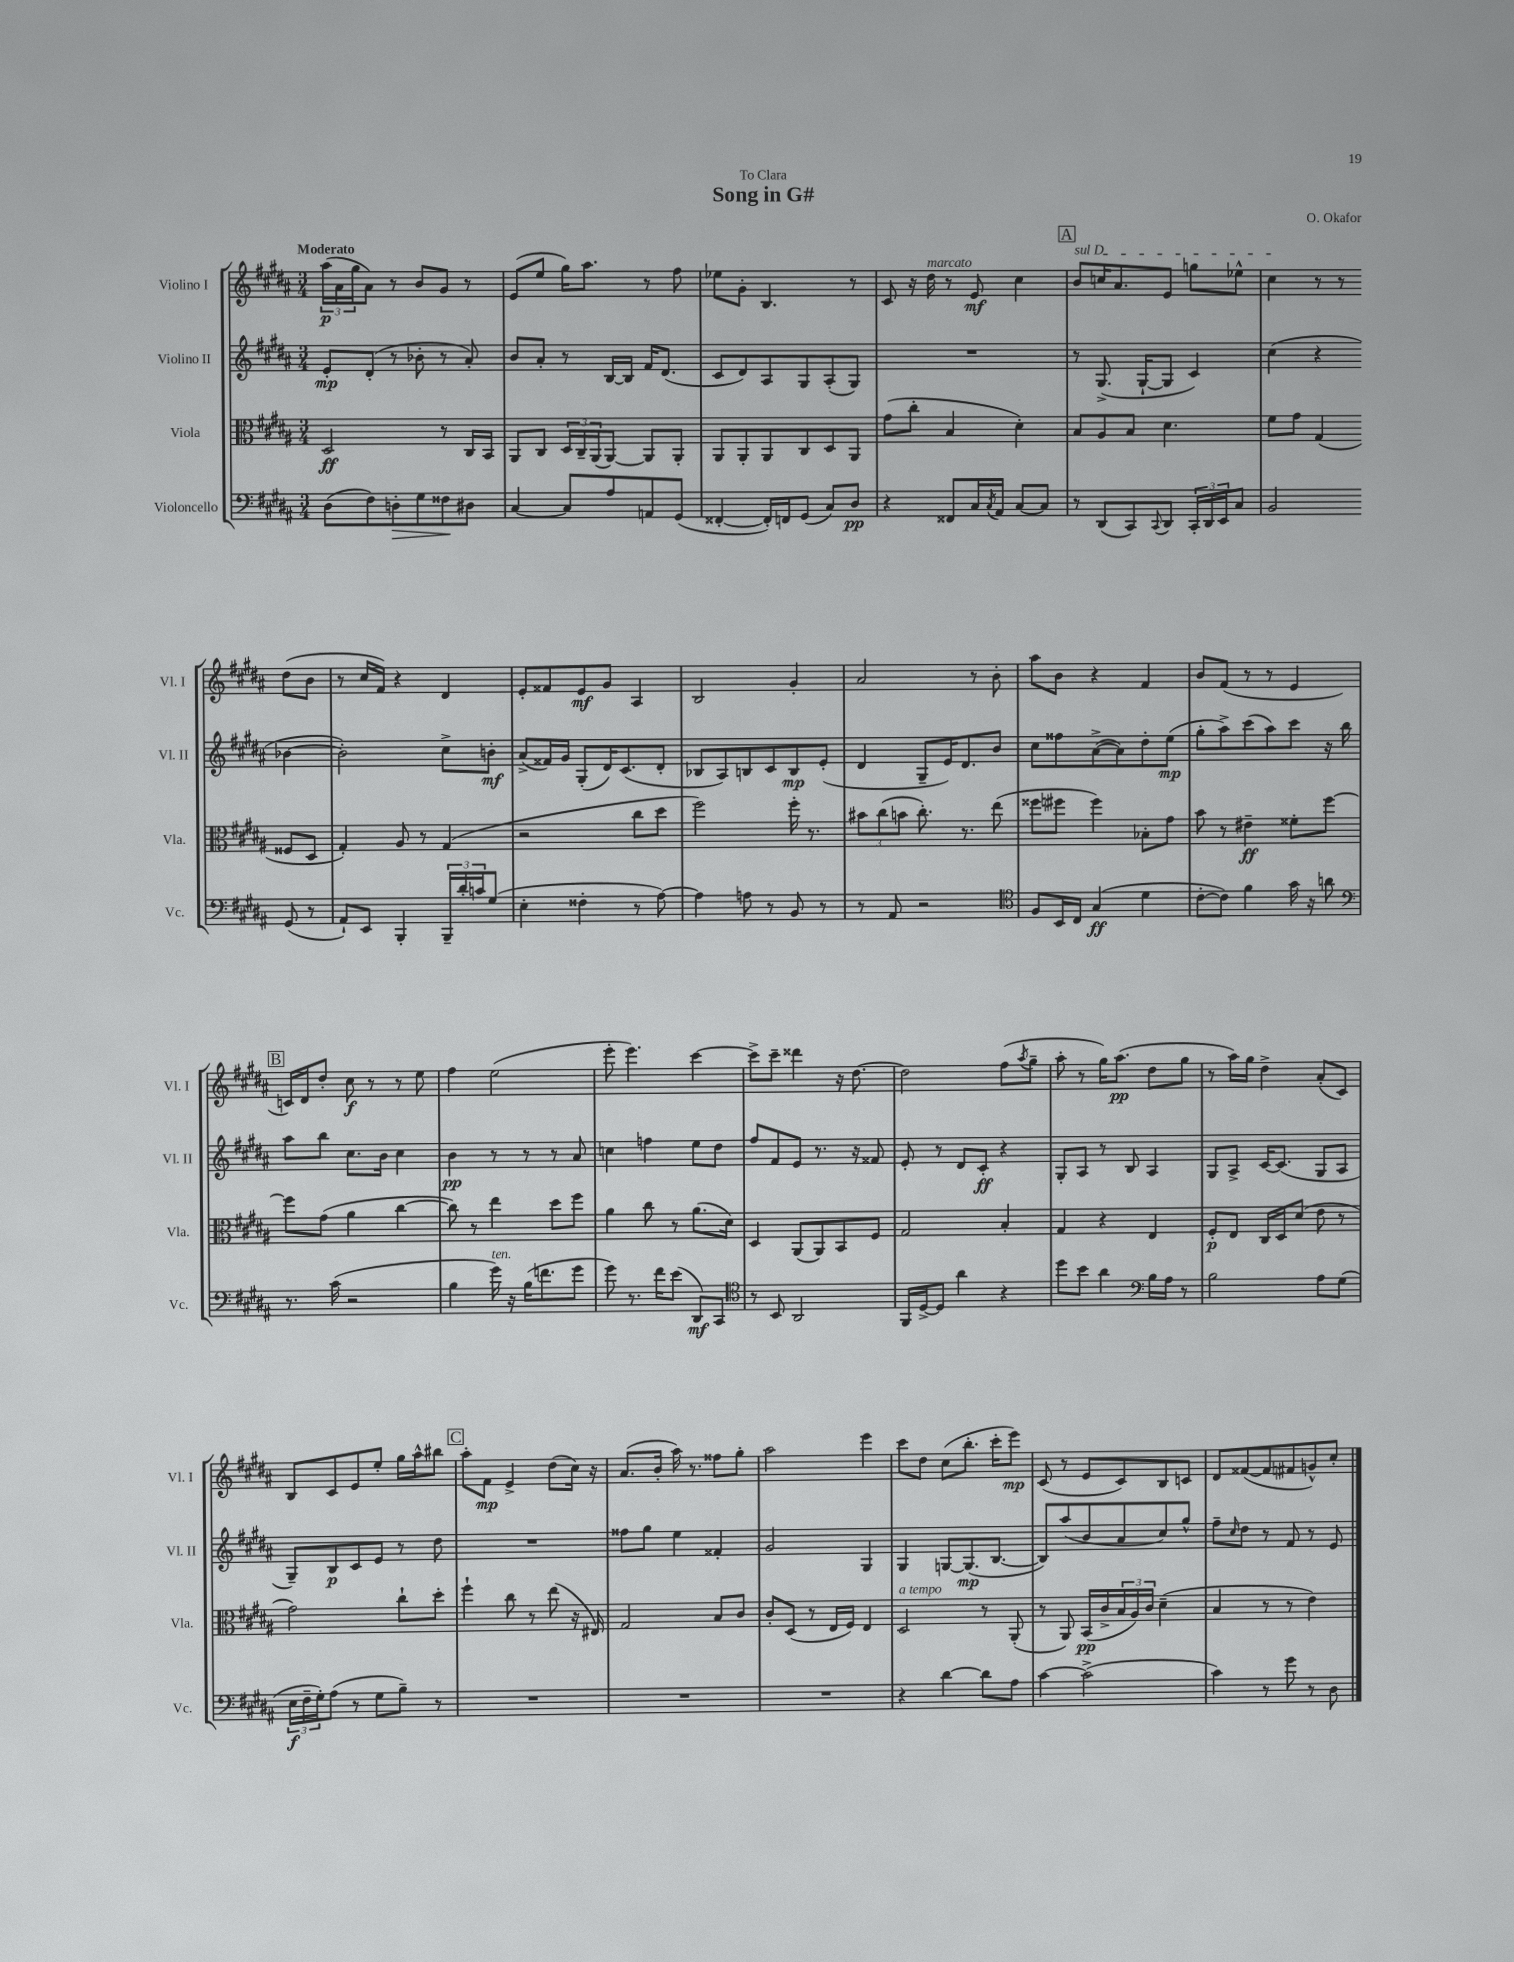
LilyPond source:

\header { title = "Song in G#" composer = "O. Okafor" dedication = "To Clara" }
<<
\new StaffGroup <<
\new Staff = "s0" \with { instrumentName = "Violino I" shortInstrumentName = "Vl. I" } {
    \clef treble \key b \major \numericTimeSignature \time 3/4 \tempo "Moderato"
    \tuplet 3/2 { ais''16\p( ais'16 gis''16 } ais'8) r8 b'8 gis'8 r8 |
    e'8( e''8 gis''16) ais''8. r8 fis''8 |
    ees''8 gis'8-. b4. r8 |
    cis'8 r16 dis''16^\markup { \italic "marcato" } r8 e'8\mf cis''4 |
    \mark \markup { \box "A" } \once \override TextSpanner.bound-details.left.text = \markup { \italic "sul D" } b'8\startTextSpan c''16 ais'8. e'8 g''8 ees''8-^ |
    cis''4\stopTextSpan r8 r8 dis''8( b'8 |
    r8 cis''16 fis'16) r4 dis'4 |
    e'8-. fisis'8 e'8\mf gis'8 ais4 |
    b2 gis'4-. |
    ais'2 r8 b'8-. |
    ais''8 b'8 r4 fis'4 |
    b'8 fis'8( r8 r8 e'4 |
    \mark \markup { \box "B" } c'16) dis'16 dis''8-. cis''8\f r8 r8 e''8 |
    fis''4 e''2( |
    e'''8-. e'''4.) cis'''4~ |
    cis'''8-> cis'''8-- disis'''4 r16 dis''8.~ |
    dis''2 fis''8( \acciaccatura { ais''8 } gis''8-- |
    ais''8-. r8 gis''16) ais''8.\pp( dis''8 gis''8 |
    r8 ais''16) gis''16 dis''4-> ais'8-.( cis'8) |
    b8 cis'8 e'8 e''8-. gis''16 ais''16-^ bis''8 |
    \mark \markup { \box "C" } ais''8-. fis'8\mp e'4-> dis''8( cis''16) r16 |
    ais'8.( b'16-. ais''16) r8. fisis''8 gis''8-. |
    ais''2 e'''4 |
    cis'''8 dis''8 cis''8( b''8.-. cis'''16-. e'''8\mp) |
    cis'8( r8 e'8 cis'8) b8 c'8 |
    dis'8 fisis'8~( fisis'8 fis'8 g'8-^) cis''8-. \bar "|." |
}
\new Staff = "s1" \with { instrumentName = "Violino II" shortInstrumentName = "Vl. II" } {
    \clef treble \key b \major \numericTimeSignature \time 3/4
    e'8-.\mp dis'8-.( r8 bes'8-. r8 ais'8-.) |
    b'8 ais'8-. r8 b16~ b16 fis'16 dis'8.( |
    cis'8 dis'8) ais8 gis8 ais8-.( gis8) |
    R2. |
    \mark \markup { \box "A" } r8 gis8.->( gis16~-! gis8 cis'4) |
    cis''4( r4 bes'4~ |
    bes'2-.) cis''8-> b'8-.\mf |
    ais'8->( fisis'16) gis'16 gis8-.( dis'16) cis'8.( dis'8-. |
    bes8 ais8) b8 cis'8 b8\mp e'8-.( |
    dis'4 gis8-- e'16) dis'8. b'8 |
    cis''8 fisis''8 ais'8~->( ais'8) dis''8-. e''8\mp( |
    gis''8-. ais''8->) cis'''8( ais''8) cis'''8 r16 b''16 |
    \mark \markup { \box "B" } ais''8 b''8 cis''8. b'16 cis''4 |
    b'4\pp r8 r8 r8 ais'8 |
    c''4 f''4 e''8 dis''8 |
    fis''8 fis'8 e'8 r8. r16 fisis'8 |
    e'8-. r8 dis'8 cis'8-.\ff r4 |
    gis8-. ais8 r8 b8 ais4 |
    gis8 ais8-> cis'16~ cis'8.( gis8 ais8 |
    gis8--) b8\p cis'8 e'8 r8 dis''8 |
    \mark \markup { \box "C" } R2. |
    fisis''8 gis''8 e''4 fisis'4-. |
    gis'2 gis4 |
    gis4 g8~ g8.\mp( b8.~ |
    b8) ais''8( b'8 ais'8 cis''8) gis''8-^ |
    fis''8-- \grace { cis''16 } dis''8 r8 fis'8 r8 e'8 \bar "|." |
}
\new Staff = "s2" \with { instrumentName = "Viola" shortInstrumentName = "Vla." } {
    \clef alto \key b \major \numericTimeSignature \time 3/4
    dis2\ff r8 cis16 b,16 |
    ais,8 cis8 \tuplet 3/2 { dis16 cis16-- ais,16( } ais,8~) ais,8 ais,8-. |
    ais,8 ais,8-. ais,8 cis8 dis8 ais,8 |
    gis'8( cis''8-. b4 dis'4-.) |
    \mark \markup { \box "A" } b8 ais8 b8 dis'4. |
    fis'8 gis'8 gis4( fisis8 dis8 |
    gis4-.) ais8 r8 gis4( |
    r2 cis''8 dis''8 |
    fis''2) fis''16-. r8. |
    \tuplet 3/2 { bis'8 cis''8( b'8 } cis''8.-.) r8. e''8( |
    fisis''8 fis''8 fis''4) bes8-. gis'8 |
    b'8 r8 eis'4--\ff fisis'8-. fis''8~ |
    \mark \markup { \box "B" } fis''8 gis'8( ais'4 cis''4~ |
    cis''8) r8 e''4 dis''8 fis''8 |
    ais'4 cis''8 r8 ais'8.( dis'16) |
    dis4 ais,8( ais,8) b,8 fis8 |
    gis2 b4-. |
    gis4 r4 e4 |
    fis8-.\p e8 cis16 dis16 dis'8( e'8 r8 |
    gis'2) cis''8-! dis''8-. |
    \mark \markup { \box "C" } fis''4-! cis''8 r8 e''8( r16 eis16) |
    gis2 b8 cis'8 |
    cis'8-. dis8( r8 e16 fis16) e4 |
    dis2^\markup { \italic "a tempo" } r8 ais,8-.( |
    r8 ais,8) b,16\pp( cis'16-> \tuplet 3/2 { b16 ais16) cis'16 } dis'4--( |
    b4 r8 r8 e'4) \bar "|." |
}
\new Staff = "s3" \with { instrumentName = "Violoncello" shortInstrumentName = "Vc." } {
    \clef bass \key b \major \numericTimeSignature \time 3/4
    dis8( fis8) d8-.\> gis8 fisis8\! dis8 |
    cis4~ cis8 ais8 a,8 gis,8( |
    fisis,4~-. fisis,16-.) f,16 gis,8( cis8) dis8\pp |
    r4 fisis,8 cis16 \acciaccatura { cis8 } ais,16 cis8~ cis8 |
    \mark \markup { \box "A" } r8 dis,8( cis,8) \appoggiatura { cis,8 } dis,8 \tuplet 3/2 { cis,16-. dis,16 e,16 } cis8 |
    b,2 gis,8( r8 |
    ais,8-!) e,8 b,,4-. \tuplet 3/2 { b,,16-- dis'16-. c'16 } gis8( |
    e4-. fisis4-. r8 ais8~) |
    ais4 a8 r8 b,8 r8 |
    r8 ais,8 r2 |
    \clef tenor fis8 b,16 cis16 gis4\ff( dis'4 |
    cis'8~-. cis'8) fis'4 gis'16 r16 a'8 |
    \mark \markup { \box "B" } \clef bass r8. cis'16( r2 |
    b4 gis'16^\markup { \italic "ten." }) r16 b16( f'8. gis'8 |
    gis'8) r8. fis'16 e'8( dis,8\mf) cis,8 |
    \clef tenor r8 b,8 ais,2 |
    fis,16 dis16~-> dis8 ais'4 r4 |
    dis''8 b'8 ais'4 \clef bass b16 ais16 r8 |
    b2 ais8 gis8( |
    \tuplet 3/2 { e16\f fis16-- gis16-.) } ais8( r8 gis8 b8--) r8 |
    \mark \markup { \box "C" } R2. |
    R2. |
    R2. |
    r4 dis'4~ dis'8 ais8 |
    cis'4~ cis'2->( |
    cis'4) r8 gis'8 r8 dis8 \bar "|." |
}
>>
>>
\layout { \context { \Score \remove "Bar_number_engraver" } }
